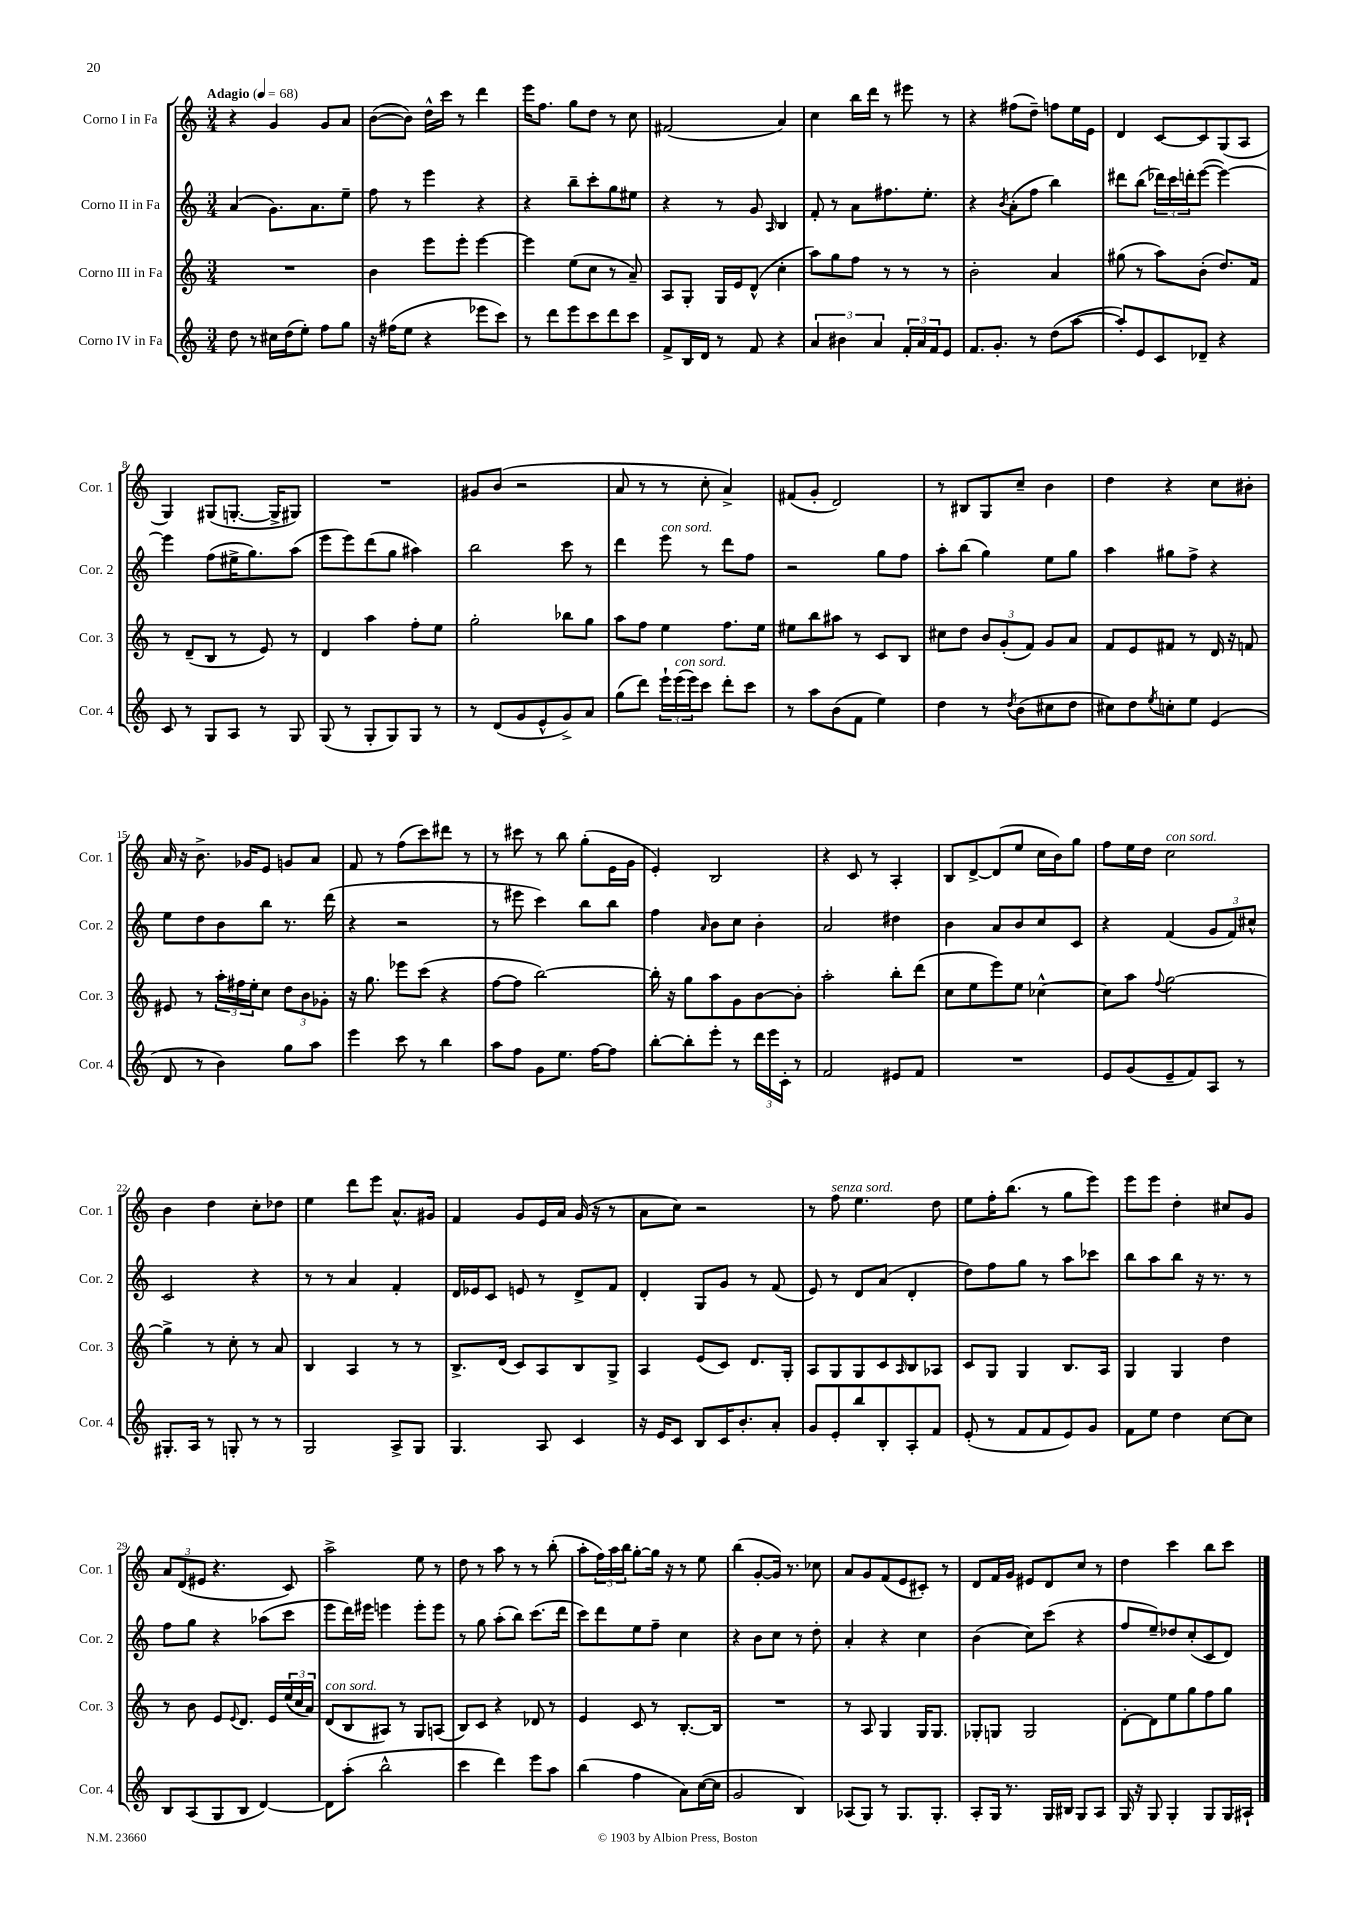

**kern	**kern	**kern	**kern
*staff4	*staff3	*staff2	*staff1
*clefG2	*clefG2	*clefG2	*clefG2
*k[]	*k[]	*k[]	*k[]
*M3/4	*M3/4	*M3/4	*M3/4
*MM68	*MM68	*MM68	*MM68
8dd	2.r	(4a	4r
8r	.	.	.
16cc#	.	8.g)	4g
(16dd	.	.	.
8ee')	.	.	.
.	.	8.a	.
8ff	.	.	8g
8gg	.	8ee~	8a
=	=	=	=
16r	4b	8ff	([8b
(16ff#	.	.	.
8ee	.	8r	8b])
4r	8eee	4eee	16dd^^
.	.	.	16ccc
.	8eee'	.	8r
8eee-	[4eee	4r	4ddd
8ccc)	.	.	.
=	=	=	=
8r	4eee]	4r	16eee
.	.	.	8.ff
8ddd	.	.	.
8eee	(8ee	8bb~	8gg
8ccc	8cc	8ccc'	8dd
8ddd	8r	8gg	8r
8ccc	8a~)	8ee#	8cc
=	=	=	=
8f^	8A	4r	(2f#
16B	8G'	.	.
16d	.	.	.
8r	16G	8r	.
.	16e	.	.
8f	(8d^^	8g	.
.	.	16qqA	.
4r	4cc'	4B	4a)
=	=	=	=
6a	8aa)	8f'	4cc
.	8gg	8r	.
6b#	.	.	.
.	8ff	8a	16bb
.	.	.	16ddd
6a	.	.	.
.	8r	8.ff#	8r
24f'	8r	.	8eee#
24a	.	.	.
.	.	8.ee'	.
24f	.	.	.
8e	8r	.	8r
=	=	=	=
8.f	2b'	4r	4r
8.g'	.	.	.
.	.	8qb	.
.	.	(8a'	(8ff#
8r	.	8ff	8dd~)
(8dd	4a	4bb)	8ff
[8aa	.	.	16ee
.	.	.	16e
=	=	=	=
8aa'])	(8gg#	8ddd#	4d
8e	8r	(8bb	.
8c	8aa)	24ddd-)	[8c
.	.	24ccc	.
.	.	24ddd'	.
8d-~	(8b'	([8eee	8c]
4r	8.dd)	4eee_)	(8G
.	.	.	8A
.	16f	.	.
=	=	=	=
8c	8r	4eee]	4G)
8r	(8d~	.	.
8G	8B	(8ff	(8G#
8A	8r	16ee#^	[8.G'
.	.	8.gg)	.
8r	8e)	.	.
.	.	.	16G^]
8G	8r	(8aa	8G#)
=	=	=	=
(8G	4d	8eee	2.r
8r	.	8eee)	.
8G'	4aa	(8ddd	.
8G)	.	8gg	.
8G	8ff'	4aa#)	.
8r	8ee	.	.
=	=	=	=
8r	2gg'	2bb	8g#
(8d	.	.	(8b
8g	.	.	2r
8e^^	.	.	.
8g^)	8bb-	8ccc	.
8a	8gg	8r	.
=	=	=	=
(8gg	8aa	4ddd	8a
8ddd)	8ff	.	8r
24eee`	4ee	8eee	8r
(24eee	.	.	.
24eee)	.	.	.
8ccc	.	8r	8cc'
8ddd'	8.ff	8ddd	4a^)
8ccc	.	8ff	.
.	16ee	.	.
=	=	=	=
8r	8ee#	2r	(8f#
8aa	8bb	.	8g'
(8b	8aa#	.	2d)
8f	8r	.	.
4ee)	8c	8gg	.
.	8B	8ff	.
=	=	=	=
4dd	8cc#	8aa'	8r
.	8dd	(8bb	8B#
8r	12b	4gg)	8G
.	(12g'	.	.
8qdd	.	.	.
(8b	.	.	8cc~
.	12f)	.	.
8cc#	8g	8ee	4b
8dd	8a	8gg	.
=	=	=	=
8cc#)	8f	4aa	4dd
8dd	8e	.	.
8qee	.	.	.
8cc'	8f#	8gg#	4r
8ee	8r	8ff^	.
(4e	16d	4r	8cc
.	16r	.	.
.	8f	.	8b#'
=	=	=	=
8d	8e#	8ee	16a
.	.	.	16r
8r	8r	8dd	8.b^
4b)	24aa'	8b	.
.	24ff#	.	.
.	.	.	16g-
.	24ee'	.	.
.	8cc	8bb	8e
8gg	12dd	8.r	8g
.	12b	.	.
8aa	.	.	8a
.	12g-'	.	.
.	.	(16ddd	.
=	=	=	=
4eee	16r	4r	8f
.	8.gg	.	.
.	.	.	8r
8ccc	8eee-	2r	(8ff
8r	(8ccc	.	8ccc)
4bb	4r	.	8ddd#
.	.	.	8r
=	=	=	=
8aa	[8ff	8r	8r
8ff	8ff]	8eee#	8ccc#
8g	[2bb)	4ccc)	8r
8.ee	.	.	8bb
.	.	8bb	(8gg'
[16ff	.	.	.
8ff]	.	8bb	16e
.	.	.	16g
=	=	=	=
[8bb'	16bb']	4ff	4e')
.	16r	.	.
8bb']	8gg	.	.
.	.	16qqa	.
8eee'	8aa	8b	2B
8r	8g	8cc	.
24ddd	[8b	4b'	.
24eee	.	.	.
24c'	.	.	.
8r	8b']	.	.
=	=	=	=
2f	2aa'	2a	4r
.	.	.	8c
.	.	.	8r
8e#	8bb'	4dd#	4A'
8f	(8ddd	.	.
=	=	=	=
2.r	8cc	4b	8B
.	8ee	.	[8d^
.	8eee)	8a	(8d]
.	8ee	8b	8ee
.	[4cc-^^	8cc	16cc
.	.	.	16b)
.	.	8c	8gg
=	=	=	=
8e	8cc-]	4r	8ff
(8g	8aa	.	16ee
.	.	.	16dd
.	8qqff	.	.
8e~	[2gg	(4f	2cc
8f)	.	.	.
8A	.	12g	.
.	.	12f)	.
8r	.	.	.
.	.	12cc#^^	.
=	=	=	=
8.G#'	4gg^]	2c	4b
16A	.	.	.
8r	8r	.	4dd
8G'	8cc'	.	.
8r	8r	4r	8cc'
8r	8a	.	8dd-
=	=	=	=
2G	4B	8r	4ee
.	.	8r	.
.	4A	4a	8ddd
.	.	.	8eee
8A^	8r	4f'	8.a^^
8G	8r	.	.
.	.	.	16g#
=	=	=	=
4.G	8.B^	16d	4f
.	.	16e-	.
.	.	8c	.
.	(16d	.	.
.	8c)	8e	8g
8A	8A	8r	16e
.	.	.	16a
4c	8B	8d^	(16g
.	.	.	16r
.	8G^	8f	8r
=	=	=	=
16r	4A	4d'	8a
16e	.	.	.
8c	.	.	8cc)
8B	(8e	8G	2r
16c	8c)	8g	.
8.b'	.	.	.
.	8.d	8r	.
8a'	.	(8f	.
.	16G'	.	.
=	=	=	=
8g	8A	8e)	8r
8e'	8G	8r	8ff
8bb	8G	8d	4.ee
8B'	8c	(8a	.
.	16qqA	.	.
8A'	8B	4d'	.
8f	8A-	.	8dd
=	=	=	=
(8e'	8c	8dd)	8ee
8r	8G	8ff	16ff'
.	.	.	(8.bb
8f	4G	8gg	.
8f	.	8r	8r
8e)	8.B	8aa	8gg
8g	.	8ccc-	8eee)
.	16A	.	.
=	=	=	=
8f	4G	8bb	8eee
8ee	.	8aa	8eee
4dd	4G	8bb	4dd'
.	.	16r	.
.	.	8.r	.
[8cc	4dd	.	8cc#
8cc]	.	8r	8g
=	=	=	=
8B	8r	8ff	12a
.	.	.	(12d
(8A	8b	8gg	.
.	.	.	12e#
8G	8e	4r	4.r
.	8qqe	.	.
8B	8.d	.	.
[4d)	.	(8aa-	.
.	16e	.	.
.	(24ee	8ccc	8c)
.	24cc	.	.
.	24a)	.	.
=	=	=	=
8d]	(8d	8eee	2aa^
(8aa'	8B	16ddd)	.
.	.	16eee#	.
2bb^^	8A#)	4eee	.
.	8r	.	.
.	8G	8eee'	8ee
.	(8A	8eee	8r
=	=	=	=
4ccc	8B)	8r	8dd
.	8c	8gg	8r
4ddd)	4r	(8aa'	8aa
.	.	8bb)	8r
8eee	8d-	(8.ccc	8r
8aa	8r	.	(8bb'
.	.	16ddd	.
=	=	=	=
(4bb	4e	8ccc)	8aa'
.	.	8ddd	24ff)
.	.	.	24aa
.	.	.	24bb
4ff	8c	8ee	[8gg'
.	8r	8ff~	16gg]
.	.	.	16r
8a)	[8.B'	4cc	8r
([16cc	.	.	8ee
16cc]	16B]	.	.
=	=	=	=
2g	2.r	4r	(4bb
.	.	8b	[8g'
.	.	8cc	16g])
.	.	.	8.r
4B)	.	8r	.
.	.	8dd'	8cc-
=	=	=	=
(8A-	8r	4a'	8a
8G)	8A	.	8g
8r	4G	4r	(8f
8.G	.	.	8e
.	16G	4cc	8c#')
8.G'	8.G	.	.
.	.	.	8r
=	=	=	=
8A'	8G-'	(4b	8d
16G	8G	.	16f
8.r	.	.	16g
.	2G	8cc)	8e#
16G	.	(8ccc	8d
16B#	.	.	.
8G	.	4r	8cc
8A	.	.	8r
=	=	=	=
16G	[8d'	8ff	4dd
16r	.	.	.
8G	8d]	8ee~)	.
4G'	8ee	8dd-	4ccc
.	8gg	(8cc'	.
8G	8ff	8c	8bb
16G	8gg	8d)	8ccc
16A#`	.	.	.
==	==	==	==
*-	*-	*-	*-
